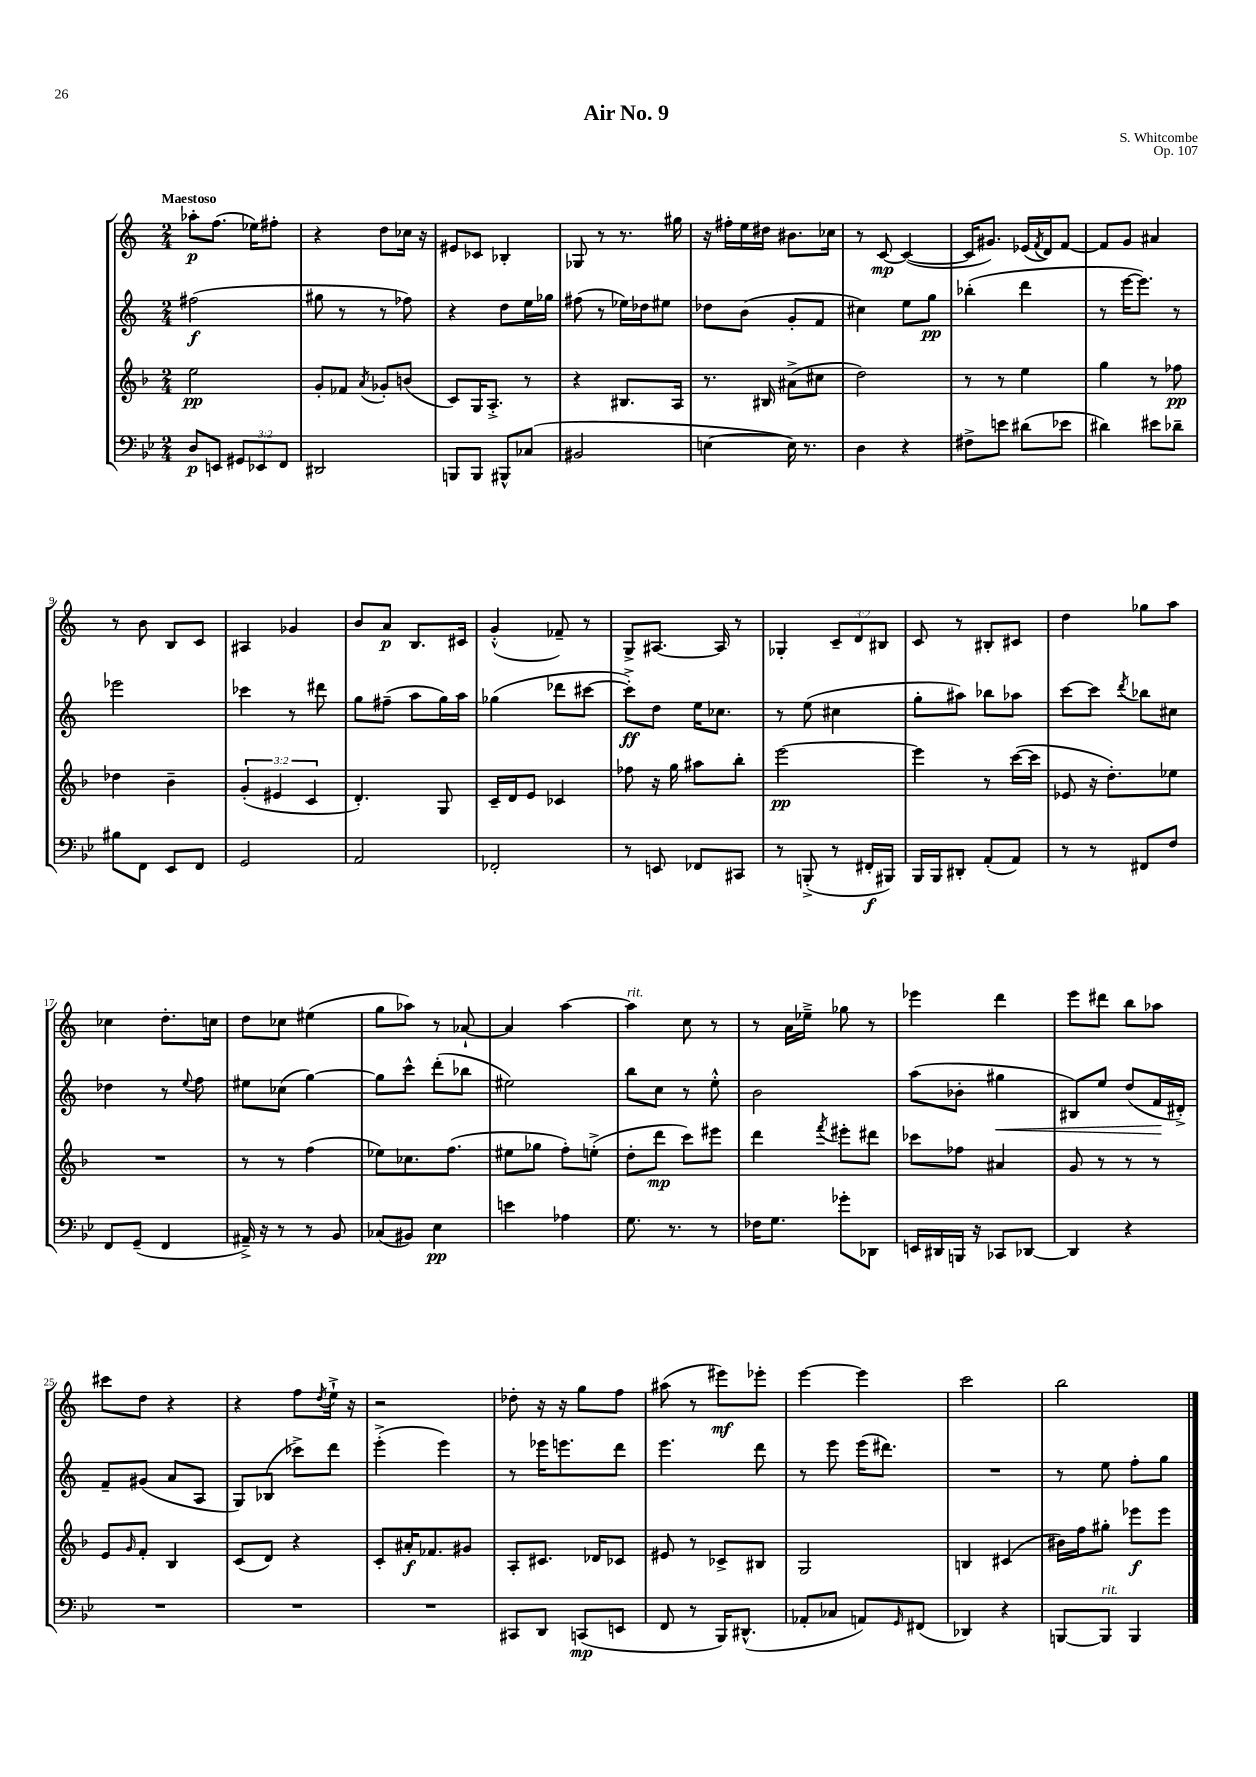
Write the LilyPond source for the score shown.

\header { title = "Air No. 9" composer = "S. Whitcombe" opus = "Op. 107" }
<<
\new StaffGroup <<
\new Staff = "s0" {
    \clef treble \key c \major \numericTimeSignature \time 2/4 \override Staff.TupletNumber.text = #tuplet-number::calc-fraction-text \tempo "Maestoso"
    aes''8-.\p f''8.( ees''16) fis''8-. |
    r4 d''8 ces''16 r16 |
    eis'8 ces'8 bes4-. |
    ges8 r8 r8. gis''16 |
    r16 fis''16-. e''16 dis''16 bis'8. ces''16 |
    r8 c'8~\mp c'4~( |
    c'16 gis'8.) ees'16( \acciaccatura { f'8 } d'16) f'8~ |
    f'8 g'8 ais'4 |
    r8 b'8 b8 c'8 |
    ais4 ges'4 |
    b'8 a'8\p b8. cis'16 |
    g'4-.-^( fes'8--) r8 |
    g8-> ais8.~ ais16 r8 |
    ges4-. \tuplet 3/2 { c'8-- d'8 bis8 } |
    c'8 r8 bis8-. cis'8 |
    d''4 ges''8 a''8 |
    ces''4 d''8.-. c''16 |
    d''8 ces''8 eis''4( |
    g''8 aes''8) r8 aes'8~-! |
    aes'4 a''4~ |
    a''4^\markup { \italic "rit." } c''8 r8 |
    r8 a'16 ees''16---> ges''8 r8 |
    ees'''4 d'''4 |
    e'''8 dis'''8 b''8 aes''8 |
    cis'''8 d''8 r4 |
    r4 f''8 \acciaccatura { d''8 } e''16-!-> r16 |
    r2 |
    des''8-. r16 r16 g''8 f''8 |
    ais''8( r8 eis'''8\mf) ees'''8-. |
    e'''4~ e'''4 |
    c'''2 |
    b''2 \bar "|." |
}
\new Staff = "s1" {
    \clef treble \key c \major \numericTimeSignature \time 2/4
    fis''2\f( |
    gis''8 r8 r8 fes''8) |
    r4 d''8 e''16 ges''16 |
    fis''8( r8 ees''16) des''16 eis''8 |
    des''8 b'8( g'8-. f'8 |
    cis''4) e''8 g''8\pp |
    bes''4-.( d'''4 |
    r8 e'''16~ e'''8.) r8 |
    ees'''2 |
    ces'''4 r8 dis'''8 |
    g''8 fis''8--( a''8 g''16) a''16 |
    ges''4( des'''8 cis'''8~ |
    cis'''8-.->\ff) d''8 e''16 ces''8. |
    r8 e''8( cis''4 |
    g''8-. ais''8) bes''8 aes''8 |
    c'''8~ c'''8 \acciaccatura { d'''8 } bes''8 cis''8 |
    des''4 r8 \appoggiatura { e''8 } f''8 |
    eis''8 ces''8( g''4~) |
    g''8 c'''8-^ d'''8-.( bes''8 |
    eis''2) |
    b''8 c''8 r8 e''8-.-^ |
    b'2 |
    a''8( bes'8-. gis''4\< |
    bis8) e''8 d''8( f'16\! dis'16-.->) |
    f'8-- gis'8( a'8 a8 |
    g8) bes8( ces'''8->) d'''8 |
    e'''4-.->( e'''4) |
    r8 ees'''16 e'''8. d'''8 |
    e'''4. d'''8 |
    r8 e'''8 e'''16( dis'''8.) |
    R2 |
    r8 e''8 f''8-. g''8 \bar "|." |
}
\new Staff = "s2" {
    \clef treble \key f \major \numericTimeSignature \time 2/4 \override Staff.TupletNumber.text = #tuplet-number::calc-fraction-text
    e''2\pp |
    g'8-. fes'8 \acciaccatura { a'8 } ges'8-. b'8( |
    c'8) g16 a8.-.-> r8 |
    r4 bis8. a16 |
    r8. bis16 ais'8->( cis''8 |
    d''2) |
    r8 r8 e''4 |
    g''4 r8 fes''8\pp |
    des''4 bes'4-- |
    \tuplet 3/2 { g'4-.( eis'4 c'4 } |
    d'4.-.) g8 |
    c'16-- d'16 e'8 ces'4 |
    fes''8 r16 g''16 ais''8 bes''8-. |
    e'''2~\pp |
    e'''4 r8 c'''16~( c'''16 |
    ees'8 r16 d''8.-.) ees''8 |
    R2 |
    r8 r8 f''4( |
    ees''8) ces''8. f''8.( |
    eis''8 ges''8 f''8-.) e''8-.->( |
    d''8-. d'''8\mp c'''8) eis'''8 |
    d'''4 \acciaccatura { f'''8 } eis'''8-. dis'''8 |
    ces'''8 fes''8 ais'4 |
    g'8 r8 r8 r8 |
    e'8 \grace { g'16 } f'8-. bes4 |
    c'8( d'8) r4 |
    c'8-. ais'16-.\f fes'8. gis'8 |
    a8-. cis'8. des'16 ces'8 |
    eis'8 r8 ces'8-> bis8 |
    g2 |
    b4 cis'4( |
    bis'16) f''16 gis''8-. ees'''8\f ees'''8 \bar "|." |
}
\new Staff = "s3" {
    \clef bass \key bes \major \numericTimeSignature \time 2/4 \override Staff.TupletNumber.text = #tuplet-number::calc-fraction-text
    d8\p e,8 \tuplet 3/2 { gis,8 ees,8 f,8 } |
    dis,2 |
    b,,8 b,,8 bis,,8-^ ces8( |
    bis,2 |
    e4~ e16) r8. |
    d4 r4 |
    fis8-> e'8 dis'8( ees'8 |
    dis'4) eis'8 des'8-- |
    bis8 f,8 ees,8 f,8 |
    g,2 |
    a,2 |
    fes,2-. |
    r8 e,8 fes,8 cis,8 |
    r8 b,,8-.->( r8 fis,16-.\f bis,,16) |
    bes,,16 bes,,16 dis,8-. a,8-.( a,8) |
    r8 r8 fis,8 f8 |
    f,8 g,8--( f,4 |
    ais,16--->) r16 r8 r8 bes,8 |
    ces8( bis,8) ees4\pp |
    e'4 aes4 |
    g8. r8. r8 |
    fes16 g8. ges'8-. des,8 |
    e,16 dis,16 b,,16 r16 ces,8 des,8~ |
    des,4 r4 |
    R2 |
    R2 |
    R2 |
    cis,8 d,8 c,8\mp( e,8 |
    f,8 r8 bes,,16) dis,8.-^( |
    aes,8-. ces8 a,8) \grace { g,16 } fis,8( |
    des,4) r4 |
    b,,8~ b,,8^\markup { \italic "rit." } b,,4 \bar "|." |
}
>>
>>
